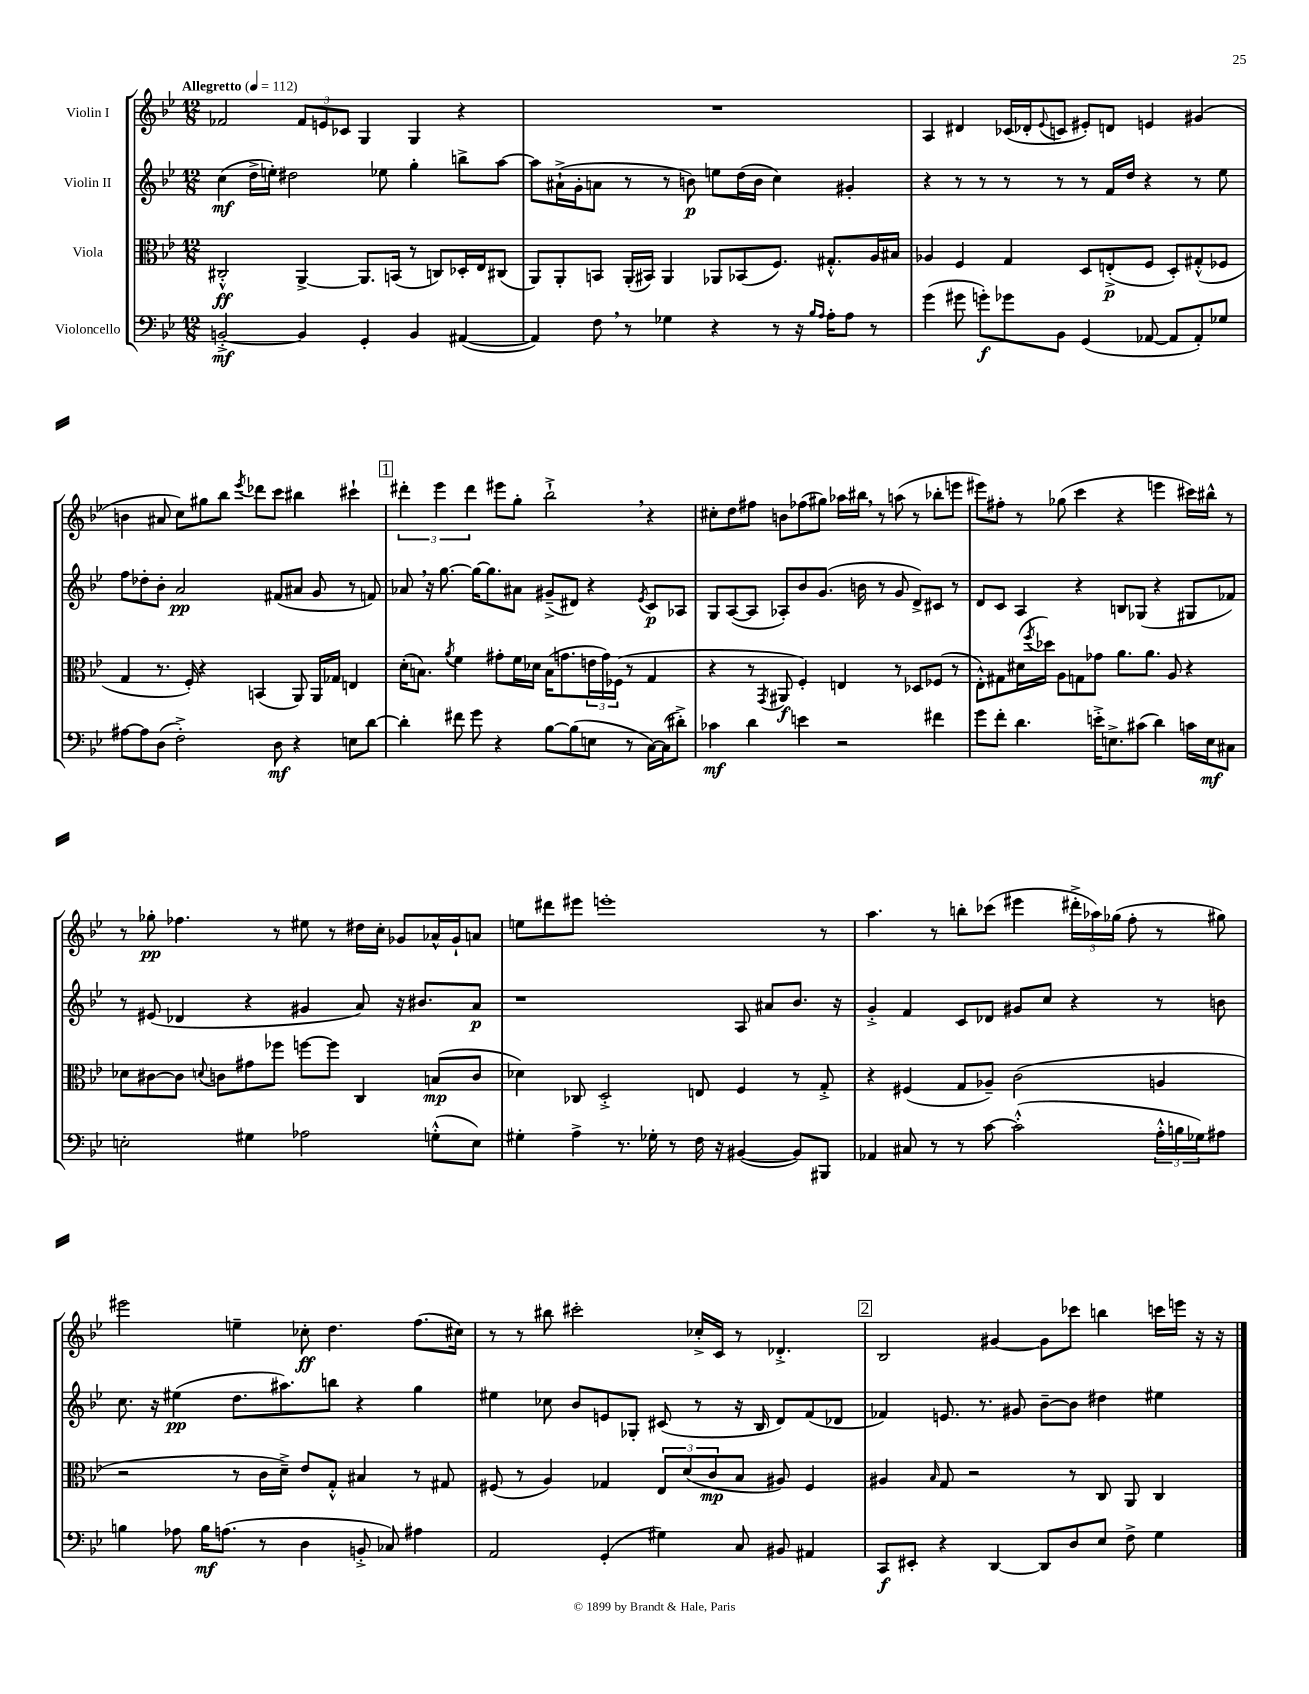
<<
\new StaffGroup <<
\new Staff = "s0" \with { instrumentName = "Violin I" } {
    \clef treble \key bes \major \numericTimeSignature \time 12/8 \tempo "Allegretto" 4 = 112
    fes'2 \tuplet 3/2 { fes'8 e'8 ces'8 } g4 g4 r4 |
    R1. |
    a4 dis'4 ces'16( des'16-. \appoggiatura { ees'8 } c'8 eis'8-.) d'8 e'4 gis'4( |
    b'4 ais'8 c''8) gis''8 bes''8 \acciaccatura { ees'''8 } des'''8 c'''8 bis''4 cis'''4-! |
    \mark \markup { \box "1" } \tuplet 3/2 { dis'''4-. ees'''4 dis'''4 } eis'''8 g''8-. bes''2-!-> \breathe r4 |
    cis''8-. d''8 fis''8 b'8 fes''8( gis''8) aes''16 bis''16 \breathe r8 a''8( r8 bes''8-. e'''8 |
    eis'''8) fis''8-. r8 ges''8( c'''4 r4 e'''4 cis'''16) bis''16-^ r8 |
    r8 ges''8-.\pp fes''4. r8 eis''8 r8 dis''16 c''16-. ges'8 aes'16-^ ges'16-! a'8 |
    e''8 dis'''8 eis'''8 e'''1-. r8 |
    a''4. r8 b''8-. ces'''8( eis'''4 \tuplet 3/2 { dis'''16-.-> aes''16) ges''16( } f''8-. r8 gis''8) |
    eis'''2 e''4-- ces''8-.\ff d''4. f''8.( cis''16) |
    r8 r8 bis''8 cis'''2-. ces''16-.-> c'16 r8 des'4.-.-> |
    \mark \markup { \box "2" } bes2 gis'4~ gis'8 ces'''8 b''4 c'''16 e'''16 r16 r16 \bar "|." |
}
\new Staff = "s1" \with { instrumentName = "Violin II" } {
    \clef treble \key bes \major \numericTimeSignature \time 12/8
    c''4\mf( d''16-> e''16-.) dis''2 ees''8 g''4-. b''8-> a''8~ |
    a''8 ais'16-!->( g'16-. a'8 r8 r8 b'8\p) e''8 d''16( b'16 c''4) gis'4-. |
    r4 r8 r8 r8 r8 r8 f'16 d''16 r4 r8 ees''8 |
    f''8 des''8-. bes'8-. a'2\pp fis'8( ais'8 g'8 r8 f'8) |
    \mark \markup { \box "1" } aes'8 \breathe r16 g''8.~ g''16~ g''8. ais'8 gis'8--->( dis'8) r4 \acciaccatura { ees'8 } c'8\p aes8 |
    g8 a8~( a8 aes8-.) bes'8 g'8.( b'16 r8 g'8 d'8->) cis'8 r8 |
    d'8 c'8 a4 r4 b8 ges8( r4 gis8 fes'8) |
    r8 eis'8( des'4 r4 gis'4 a'8) r16 bis'8. a'8\p |
    r1 a8 ais'8 bes'8. r16 |
    g'4-.-> f'4 c'8 des'8 gis'8 c''8 r4 r8 b'8 |
    c''8. r16 eis''4\pp( d''8. ais''8.) b''8 r4 g''4 |
    eis''4 ces''8 bes'8 e'8 ges8-. cis'8( r8 r16 bes16 d'8) f'8( des'8 |
    \mark \markup { \box "2" } fes'4) e'8. r8. gis'8 bes'8~-- bes'8 dis''4 eis''4 \bar "|." |
}
\new Staff = "s2" \with { instrumentName = "Viola" } {
    \clef alto \key bes \major \numericTimeSignature \time 12/8
    cis2-.-^\ff a,4~-> a,8. b,16( r8 c8) des16-. ees16 cis8( |
    a,8) a,8-. b,8 a,16-.( bis,16) a,4 aes,8 bes,8( f8.) gis8.-.-^ a16 bis16 |
    aes4 f4 g4 d8 e8-.->\p( f8 d8-.) gis8-.-^( fes8 |
    g4 r8. f16-.) r4 b,4( a,8) a,16 ges16 e4 |
    \mark \markup { \box "1" } d'16-.( b8.) \acciaccatura { a'8 } f'4 gis'8-. f'16 des'16 b16( g'8. \tuplet 3/2 { e'16 g'16) fes16( } r8 g4 |
    r4 r8 \acciaccatura { g,8 } ais,8\f f4-.) e4 r8 des8 fes8( r8 |
    ees8-.-^) gis8 dis'16( \acciaccatura { f''8 } des''16) a8 g8 ges'8 a'8. a'8. a8 r4 |
    des'8 cis'8~ cis'8 \appoggiatura { d'8 } c'8 gis'8 fes''8 f''8~ f''8 c4 b8\mp( c'8 |
    des'4) ces8 d2-.-> e8 f4 r8 g8-.-> |
    r4 fis4( g8 aes8--) c'2( a4 |
    r2 r8 c'16 d'16--->) ees'8 g8-.-^ bis4 r8 gis8 |
    fis8( r8 a4) ges4 \tuplet 3/2 { ees8 d'8( c'8\mp } bes8 ais8) fis4 |
    \mark \markup { \box "2" } ais4 \grace { bes16 } g8 r2 r8 c8 a,8 c4 \bar "|." |
}
\new Staff = "s3" \with { instrumentName = "Violoncello" } {
    \clef bass \key bes \major \numericTimeSignature \time 12/8
    b,2~-.->\mf b,4 g,4-. b,4 ais,4~( |
    ais,4) f8 \breathe r8 ges4 r4 r8 r16 \grace { bes16 a16 } a16-. a8 r8 |
    g'4( gis'8 g'8-.\f) ges'8 bes,8 g,4( aes,8~ aes,8 aes,8-.) ges8 |
    ais8~ ais8 d8( f2-.->) d8\mf r4 e8 d'8~ |
    \mark \markup { \box "1" } d'4-. fis'8 g'8 r4 bes8~ bes8( e8 r8 c16~) c16( dis'8-.->) |
    ces'4\mf d'4 e'4 r2 fis'4 |
    g'8 f'8-. d'4. e'16-.-> e8.-> cis'8( d'4) c'16 e16\mf cis8 |
    e2-. gis4 aes2 g8-.-^( e8) |
    gis4-. a4-> r8. ges16-. r8 f16 r16 bis,4~( bis,8) bis,,8 |
    aes,4 cis8 r8 r8 c'8~ c'2-.-^( \tuplet 3/2 { a16-.-^ b16 ges16) } ais8 |
    b4 aes8 b16\mf a8.( r8 d4 b,8-.-> ces8) ais4 |
    a,2 g,4-.( gis4) c8 bis,8 ais,4 |
    \mark \markup { \box "2" } c,8\f eis,8-. r4 d,4~ d,8 d8 ees8 f8-> g4 \bar "|." |
}
>>
>>
\layout { \context { \Score \remove "Bar_number_engraver" } }
